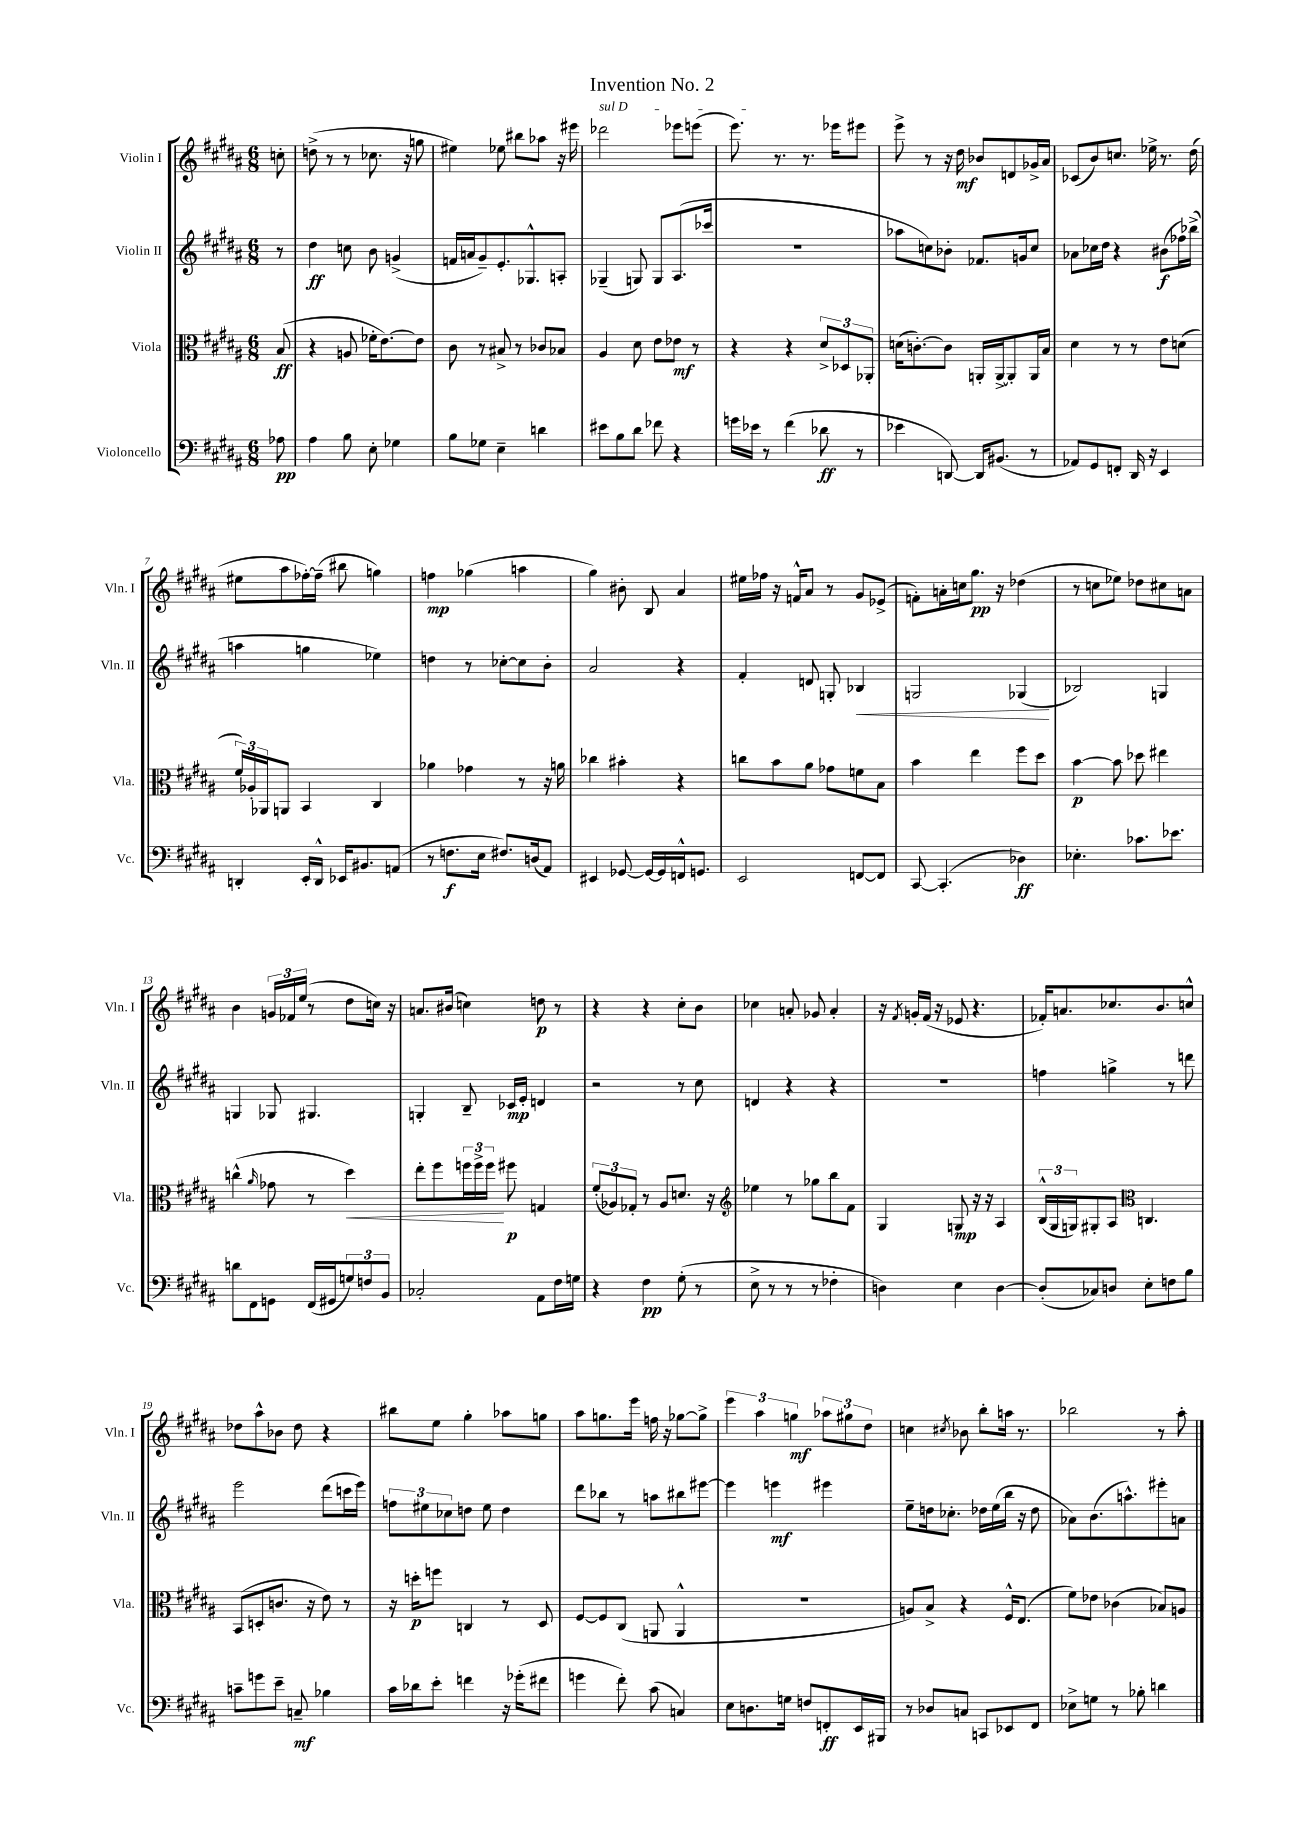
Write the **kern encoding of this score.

**kern	**dynam	**kern	**dynam	**kern	**dynam	**kern	**dynam
*part4	*part4	*part3	*part3	*part2	*part2	*part1	*part1
*staff4	*staff4	*staff3	*staff3	*staff2	*staff2	*staff1	*staff1
*I"Violoncello	*	*I"Viola	*	*I"Violin II	*	*I"Violin I	*
*I'Vc.	*	*I'Vla.	*	*I'Vln. II	*	*I'Vln. I	*
*clefF4	*	*clefC3	*	*clefG2	*	*clefG2	*
*k[f#c#g#d#a#]	*	*k[f#c#g#d#a#]	*	*k[f#c#g#d#a#]	*	*k[f#c#g#d#a#]	*
*M6/8	*	*M6/8	*	*M6/8	*	*M6/8	*
=	=	=	=	=	=	=	=
8A-X\	pp	(8B/	ff	8r	.	8ccn'\	.
=1	=1	=1	=1	=1	=1	=1	=1
4A#\	.	4r	.	4dd#\	ff	(8ddn^\	.
.	.	.	.	.	.	8r	.
8B\	.	8An/	.	8ccn\	.	8r	.
8E'\	.	16f-X'\KL	.	8b\	.	8.cc-X\	.
.	.	[8.e\)	.	.	.	.	.
4G-X\	.	.	.	(4gn^/	.	.	.
.	.	.	.	.	.	16r	.
.	.	8e\J]	.	.	.	8ggn\	.
=2	=2	=2	=2	=2	=2	=2	=2
8B\L	.	8c#\	.	16fn/LL	.	4ee#X\)	.
.	.	.	.	16an/J	.	.	.
8G-X\J	.	8r	.	8g#~/)	.	.	.
4E~\	.	8B#X^/	.	8.e'/	.	8ee-X\	.
.	.	8r	.	.	.	8bb#X\L	.
.	.	.	.	8.G-X^^/	.	.	.
4dn\	.	8c-X/L	.	.	.	8aa-X\J	.
.	.	8B-X/J	.	8An'/J	.	16r	.
.	.	.	.	.	.	16eee#X\	.
=3	=3	=3	=3	=3	=3	=3	=3
!	!	!	!	!	!	!LO:TX:a:i:t=sul D	!
8e#X\L	.	4A#/	.	(4G-X~/	.	2ddd-X\	.
8B\	.	.	.	.	.	.	.
8d#\J	.	8d#\	.	8Gn/)	.	.	.
8f-X\	.	8e\L	.	8G/L	.	.	.
4r	.	8e-X\J	mf	(8.A#/	.	8eee-X\L	.
.	.	8r	.	.	.	(8eeen\J	.
.	.	.	.	16ccc-X/Jk	.	.	.
=4	=4	=4	=4	=4	=4	=4	=4
16gn\LL	.	4r	.	2.r	.	8.eee\)	.
16e-X\JJ	.	.	.	.	.	.	.
8r	.	.	.	.	.	.	.
.	.	.	.	.	.	8.r	.
(4f#\	.	4r	.	.	.	.	.
.	.	.	.	.	.	8.r	.
8d-X\	ff	12d#^/L	.	.	.	.	.
.	.	.	.	.	.	16eee-X\KL	.
.	.	12D-X/	.	.	.	.	.
8r	.	.	.	.	.	8eee#X\J	.
.	.	12AA-X'/J	.	.	.	.	.
=5	=5	=5	=5	=5	=5	=5	=5
4e-X\	.	(16dn\KL	.	8aa-X\L	.	8eee^\	.
.	.	[8.cn'\)	.	.	.	.	.
.	.	.	.	8ccn\)	.	8r	.
[8DDn/)	.	8c\J]	.	8b-X'\J	.	16r	.
.	.	.	.	.	.	16dd#\	mf
16DD/KL]	.	16AAn'/LL	.	8.f-X/L	.	8b-X/L	.
(8.BB#X/J	.	[16AA^/J	.	.	.	.	.
.	.	8AA'/]	.	.	.	8dn/	.
.	.	.	.	16gn/k	.	.	.
8r	.	16AA/L	.	8cc/J	.	16g-X^/L	.
.	.	16B/JJ	.	.	.	16a#/JJ	.
=6	=6	=6	=6	=6	=6	=6	=6
8AA-X/L)	.	4d#\	.	8a-X\L	.	(8c-X/L	.
8GG#/	.	.	.	16cc-X\L	.	8b/)	.
.	.	.	.	16dd#\JJ	.	.	.
8FFn'/J	.	8r	.	4r	.	8.ccn/J	.
16DD#/	.	8r	.	.	.	.	.
16r	.	.	.	.	.	16ee-X^\	.
4EE/	.	8e\L	.	(8b#X\L	f	8.r	.
.	.	(8dn\J	.	16ff-X\L)	.	.	.
.	.	.	.	(16bb-X^\JJ	.	(16dd#\	.
!!LO:LB:g=z
=7	=7	=7	=7	=7	=7	=7	=7
4DDn'/	.	24f#/LL)	.	4aan\	.	8ee#X\L	.
.	.	24A-X'/	.	.	.	.	.
.	.	24AA-X/J	.	.	.	.	.
.	.	8AAn/J	.	.	.	8aa#\	.
16EE'/LL	.	4BB/	.	4ggn\	.	[16ff-X'\L)	.
16DD^^/JJ	.	.	.	.	.	(16ff-~\JJ]	.
16EE-X/KL	.	.	.	.	.	8bb#X\	.
8.BB#X/	.	.	.	.	.	.	.
.	.	4C#/	.	4ee-X\)	.	4ggn\)	.
(8AAn/J	.	.	.	.	.	.	.
=8	=8	=8	=8	=8	=8	=8	=8
8r	.	4a-X\	.	4ddn\	.	4ffn\	mp
8.Fn\L	f	.	.	.	.	.	.
.	.	4g-X\	.	8r	.	(4gg-X\	.
16E\Jk	.	.	.	.	.	.	.
8.F#X/L)	.	.	.	[8cc-X'\L	.	.	.
.	.	8r	.	8cc-\]	.	4aan\	.
(16Dn/k	.	.	.	.	.	.	.
8AA#/J)	.	16r	.	8b'\J	.	.	.
.	.	16an\	.	.	.	.	.
=9	=9	=9	=9	=9	=9	=9	=9
4EE#X/	.	4cc-X\	.	2a#/	.	4gg#\)	.
[8GG-X/	.	4b#X'\	.	.	.	8b#X'\	.
16GG-/LL_	.	.	.	.	.	8B/	.
16GG-/]	.	.	.	.	.	.	.
16FFn^^/J	.	4r	.	4r	.	4a#/	.
8.GGn/J	.	.	.	.	.	.	.
=10	=10	=10	=10	=10	=10	=10	=10
2EE/	.	8ccn\L	.	4f#'/	.	16ee#X\LL	.
.	.	.	.	.	.	16ff-X\JJ	.
.	.	8b\	.	.	.	16r	.
.	.	.	.	.	.	16fn^^/KL	.
.	.	8a#\J	.	8dn/	.	8a#/J	.
.	.	8g-X\L	.	8Gn'/	.	8r	.
!	!	!	!	!	!LO:HP:b	!	!
[8FFn/L	.	8fn\	.	4B-X/	<	8g#/L	.
8FF/J]	.	8B\J	.	.	.	(8e-X^/J	.
=11	=11	=11	=11	=11	=11	=11	=11
[8CC#/	.	4b\	.	2Gn/	.	8fn'\L)	.
(4.CC#'/]	.	.	.	.	.	16an'\L	.
.	.	.	.	.	.	16ccn\J	.
.	.	4ee\	.	.	.	8.gg#\J	pp
.	.	.	.	.	.	16r	.
4D-X\)	ff	8ff#\L	.	(4G-X/	.	(4dd-X\	.
.	.	8dd#\J	.	.	.	.	.
.	.	.	.	.	[	.	.
=12	=12	=12	=12	=12	=12	=12	=12
4.E-X'\	.	[4b\	p	2B-X/)	.	8r	.
.	.	.	.	.	.	8ccn\L	.
.	.	8b\]	.	.	.	8ee-X\J)	.
8.c-X\L	.	8dd-X\	.	.	.	8dd-X\L	.
.	.	4ee#X\	.	4Gn/	.	8cc#X\	.
8.e-X\J	.	.	.	.	.	.	.
.	.	.	.	.	.	8an\J	.
!!LO:LB:g=z
=13	=13	=13	=13	=13	=13	=13	=13
8dn\L	.	(4ccn^^\	.	4Gn/	.	4b\	.
8FF#\	.	.	.	.	.	.	.
.	.	16qqa#/	.	.	.	.	.
8GGn\J	.	8g-X\	.	8G-X/	.	24gn/LL	.
.	.	.	.	.	.	24f-X/	.
.	.	.	.	.	.	(24ee/JJ	.
(16FF#/LL	.	8r	.	4.G#X/	.	8r	.
16GG#X/J	.	.	.	.	.	.	.
!	!	!	!LO:HP:b	!	!	!	!
12Gn/)	.	4dd#\)	<	.	.	8dd#\L	.
12Fn/	.	.	.	.	.	.	.
.	.	.	.	.	.	16ccn\Jk)	.
12BB/J	.	.	.	.	.	.	.
.	.	.	.	.	.	16r	.
=14	=14	=14	=14	=14	=14	=14	=14
2C-X'/	.	8ee'\L	.	4Gn'/	.	8.an/L	.
.	.	8ff#\	.	.	.	.	.
.	.	.	.	.	.	(16b#X/Jk	.
.	.	24ffn\L	.	8B~/	.	4ccn\)	.
.	.	24ff^\	.	.	.	.	.
.	.	24ff\JJ	.	.	.	.	.
.	.	8ff#X\	[ p	16c-X/LL	mp	.	.
.	.	.	.	16e'/JJ	.	.	.
8AA#\L	.	4Gn/	.	4dn/	.	8ddn\	p
16F#\L	.	.	.	.	.	8r	.
16Gn\JJ	.	.	.	.	.	.	.
=15	=15	=15	=15	=15	=15	=15	=15
4r	.	(12f#'/L	.	2r	.	4r	.
.	.	12A-X/)	.	.	.	.	.
.	.	12G-X'/J	.	.	.	.	.
4F#\	pp	8r	.	.	.	4r	.
.	.	8A-/L	.	.	.	.	.
(8G#'\	.	8.dn/J	.	8r	.	8cc#'\L	.
8r	.	.	.	8cc#\	.	8b\J	.
.	.	16r	.	.	.	.	.
=16	=16	=16	=16	=16	=16	=16	=16
*	*	*clefG2	*	*	*	*	*
8E^\	.	4ee-X\	.	4dn/	.	4cc-X\	.
8r	.	.	.	.	.	.	.
8r	.	8r	.	4r	.	8an'/	.
8r	.	8gg-X\L	.	.	.	8g-X/	.
4F-X'\	.	8bb\	.	4r	.	4a'/	.
.	.	8f#\J	.	.	.	.	.
=17	=17	=17	=17	=17	=17	=17	=17
4Dn\)	.	4G#/	.	2.r	.	16r	.
.	.	.	.	.	.	8qf#/	.
.	.	.	.	.	.	16gn'/LL	.
.	.	.	.	.	.	(16f#/JJ	.
.	.	.	.	.	.	16r	.
4E\	.	8Gn/	mp	.	.	8e-X/	.
.	.	16r	.	.	.	4.r	.
.	.	16r	.	.	.	.	.
[4D\	.	4A#/	.	.	.	.	.
=18	=18	=18	=18	=18	=18	=18	=18
(8D'/L]	.	(24B^^/LL	.	4ffn\	.	16f-X'/KL)	.
.	.	24G#/	.	.	.	.	.
.	.	.	.	.	.	8.an/	.
.	.	24Gn/J)	.	.	.	.	.
8C-X/)	.	8G#X'/	.	.	.	.	.
8Dn/J	.	8A#/J	.	4ggn^\	.	8.cc-X/	.
*	*	*clefC3	*	*	*	*	*
8E'\L	.	4.Cn/	.	.	.	.	.
.	.	.	.	.	.	8.b/	.
8Fn\	.	.	.	8r	.	.	.
8B\J	.	.	.	8dddn\	.	8ccn^^/J	.
!!LO:LB:g=z
=19	=19	=19	=19	=19	=19	=19	=19
8cn~\L	.	(8BB/L	.	2eee\	.	8dd-X\L	.
8gn\	.	8Dn'/	.	.	.	8aa#^^\	.
8e~\J	.	8.cn/J	.	.	.	8b-X\J	.
8Cn~/	mf	.	.	.	.	8dd-\	.
.	.	16r	.	.	.	.	.
4B-X\	.	8e\)	.	(8ddd#\L	.	4r	.
.	.	8r	.	16cccn\L	.	.	.
.	.	.	.	16eee\JJ)	.	.	.
=20	=20	=20	=20	=20	=20	=20	=20
16c#\LL	.	16r	.	12ffn\L	.	8bb#X\L	.
16d-X\J	.	16ddn'\KL	p	.	.	.	.
.	.	.	.	12ee#X\	.	.	.
8e'\J	.	8ffn\J	.	.	.	8ee\J	.
.	.	.	.	12cc-X\	.	.	.
4fn\	.	4Cn/	.	8ddn\J	.	4gg#'\	.
.	.	.	.	8ee#\	.	.	.
16r	.	8r	.	4dd\	.	8aa-X\L	.
(16g-X'\KL	.	.	.	.	.	.	.
8f#X\J	.	8D#/	.	.	.	8ggn\J	.
=21	=21	=21	=21	=21	=21	=21	=21
4gn\	.	[8F#/L	.	8ddd#\L	.	8aa#\L	.
.	.	8F#/]	.	8bb-X\J	.	8.ggn\	.
8f#'\)	.	(8C#/J	.	8r	.	.	.
.	.	.	.	.	.	16eee\Jk	.
(8c#\	.	8AAn/	.	8aan\L	.	16ffn\	.
.	.	.	.	.	.	16r	.
4Cn/)	.	4AA^^/	.	8bb#X\	.	[8gg-X\L	.
.	.	.	.	[8eee#X\J	.	8gg-^\J]	.
=22	=22	=22	=22	=22	=22	=22	=22
8E\L	.	2.r	.	4eee#\]	.	6eee\	.
8.Dn\	.	.	.	.	.	.	.
.	.	.	.	.	.	6aa#\	.
.	.	.	.	4eeen\	mf	.	.
16Gn\Jk	.	.	.	.	.	.	.
.	.	.	.	.	.	6ggn\	mf
8Fn/L	.	.	.	.	.	.	.
8FFn'/	ff	.	.	4eee#X\	.	12aa-X\L	.
.	.	.	.	.	.	12gg#X\	.
16EE/L	.	.	.	.	.	.	.
.	.	.	.	.	.	12dd#\J	.
16BBB#X/JJ	.	.	.	.	.	.	.
=23	=23	=23	=23	=23	=23	=23	=23
8r	.	8An/L)	.	8ee~\L	.	4ccn\	.
8D-X/L	.	8B^/J	.	16ddn\k	.	.	.
.	.	.	.	8.cc-X'\J	.	.	.
.	.	.	.	.	.	8qcc#X/	.
8Cn/J	.	4r	.	.	.	8b-X\	.
8CCn/L	.	.	.	16dd-X\LL	.	8bb'\L	.
.	.	.	.	(16ee\	.	.	.
8EE-X/	.	16F#^^/KL	.	16bb\JJ	.	16aan\Jk	.
.	.	(8.E/J	.	16r	.	8.r	.
8FF#/J	.	.	.	8dd-\	.	.	.
=24	=24	=24	=24	=24	=24	=24	=24
8E-X^\L	.	8f#\L)	.	8a-X\L)	.	2bb-X\	.
8Gn\J	.	8e-X\J	.	(8.b\	.	.	.
8r	.	(4c-X\	.	.	.	.	.
.	.	.	.	8.aan^^\)	.	.	.
8B-X'\	.	.	.	.	.	.	.
4dn\	.	8B-X/L)	.	8eee#X'\	.	8r	.
.	.	8An/J	.	8an\J	.	8aa#'\	.
==	==	==	==	==	==	==	==
*-	*-	*-	*-	*-	*-	*-	*-
